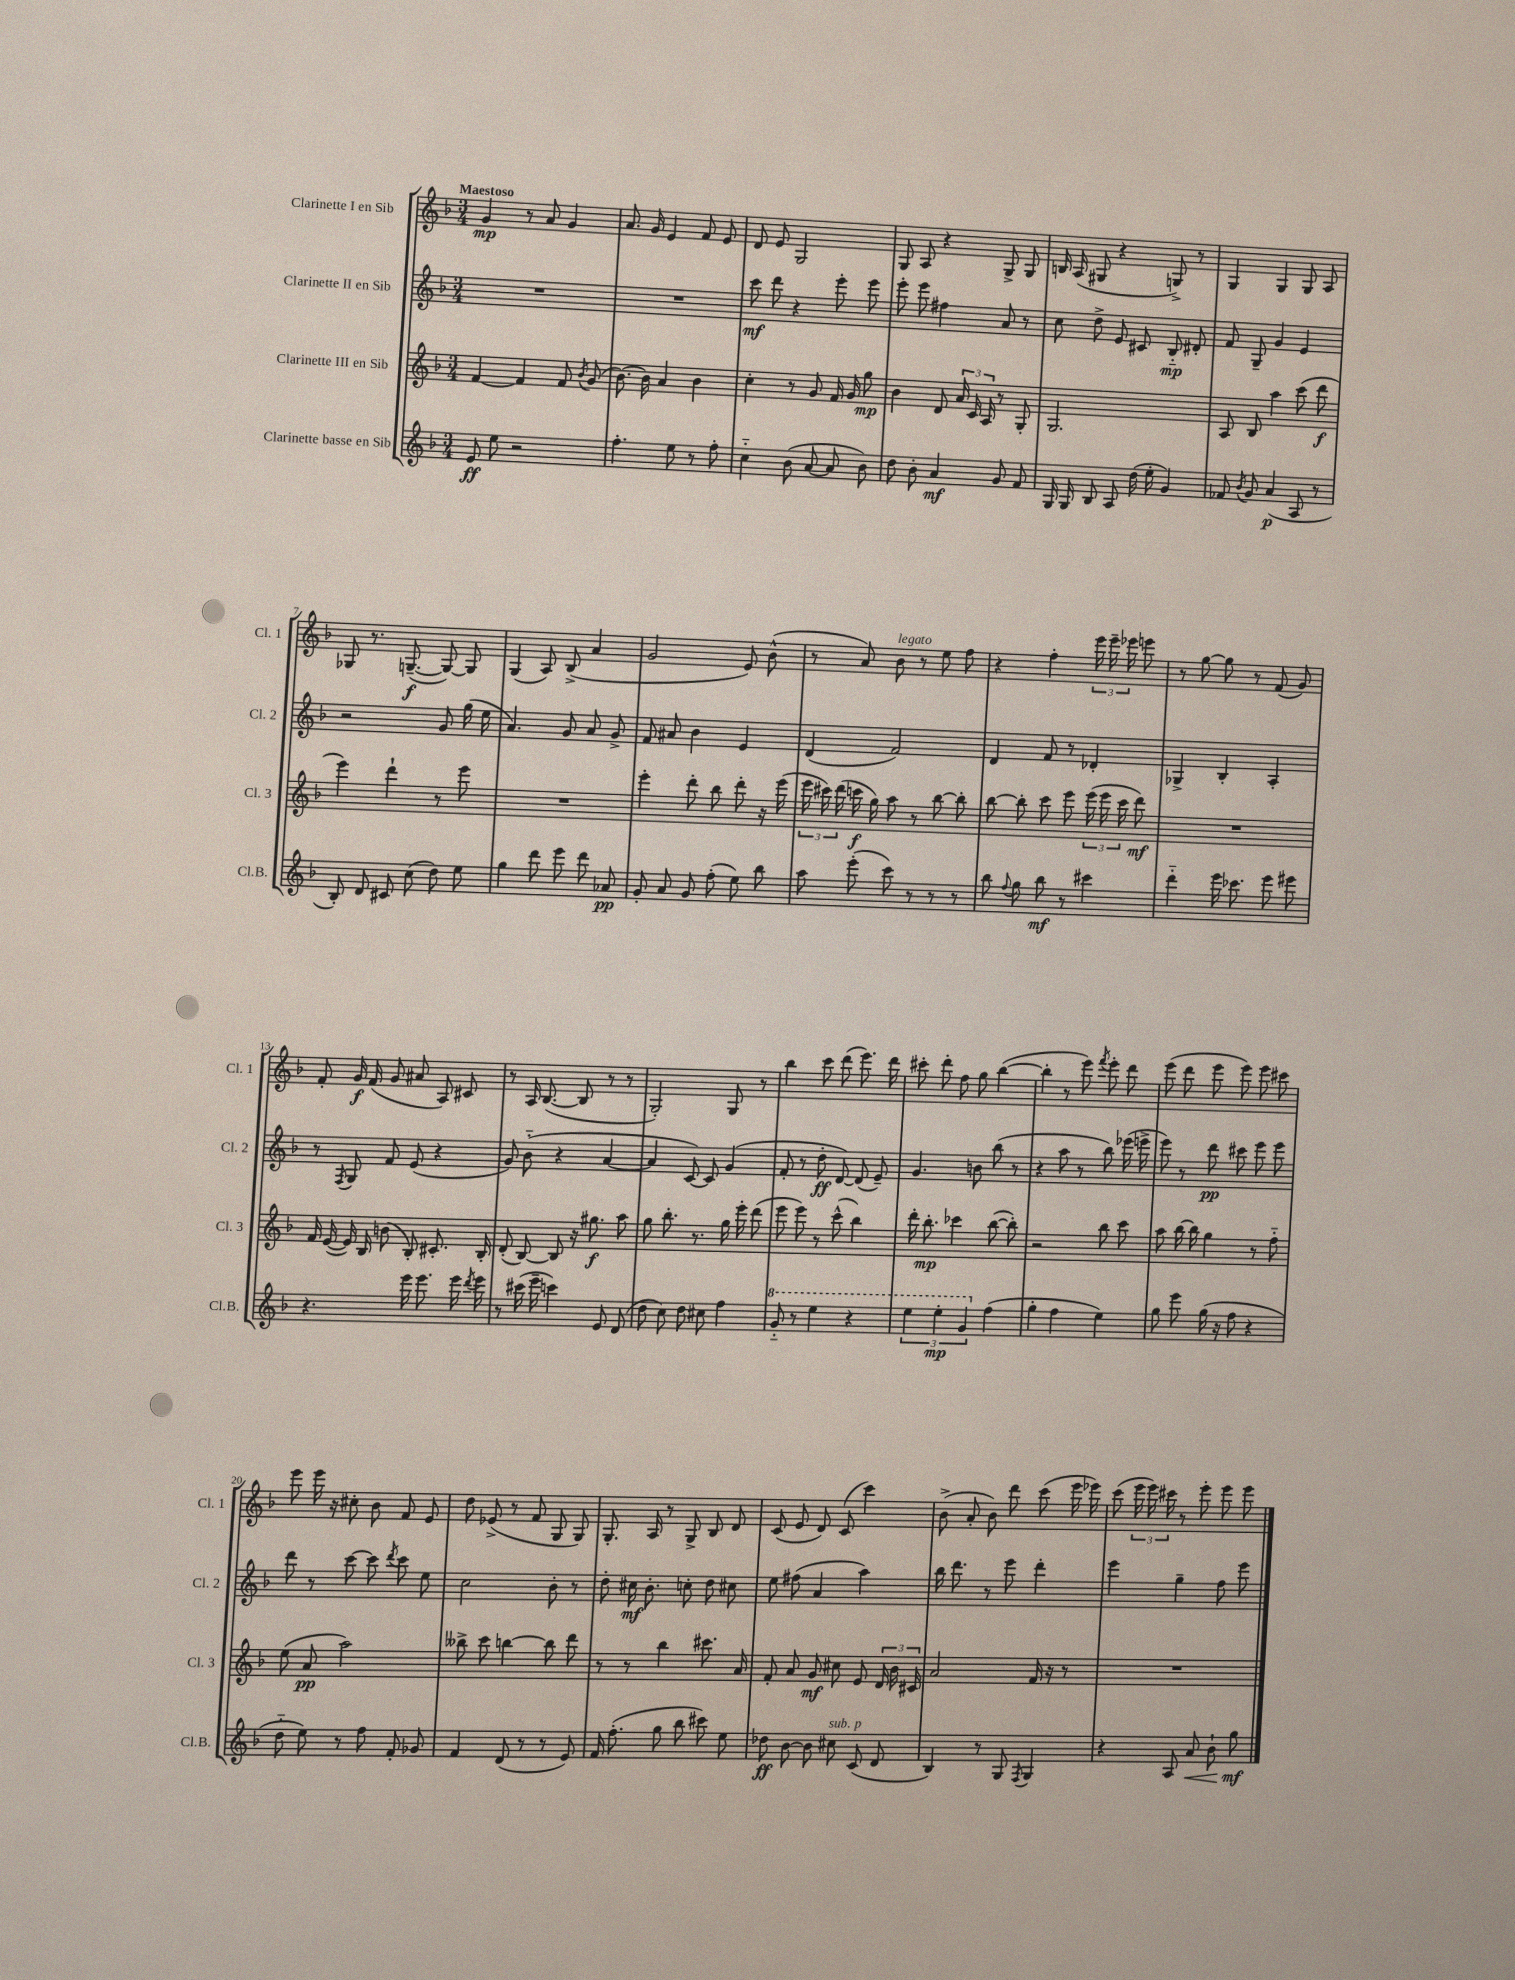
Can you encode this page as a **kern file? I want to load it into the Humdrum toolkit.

**kern	**kern	**kern	**kern
*staff4	*staff3	*staff2	*staff1
*clefG2	*clefG2	*clefG2	*clefG2
*k[b-]	*k[b-]	*k[b-]	*k[b-]
*M3/4	*M3/4	*M3/4	*M3/4
8e/	[4f/	2.r	4g/
8ee\	.	.	.
2r	4f/]	.	8r
.	.	.	8a/
.	8f/	.	4g/
.	8qb-/	.	.
.	(8g/	.	.
=	=	=	=
4.ff'\	[8.b-\)	2.r	8.a/
.	16b-\]	.	16g/
.	4a/	.	4e/
8ee\	.	.	.
8r	4b-\	.	8f/
8ff'\	.	.	8e/
=	=	=	=
4cc'~\	4cc'\	8ccc\	8d/
.	.	8ddd\	8e/
(8b-\	8r	4r	2G/
[8a/	8g/	.	.
8a/]	16f/	8eee'\	.
.	16g/	.	.
8b-\)	8gg\	8eee\	.
=	=	=	=
8dd\	4b-\	8eee'\	8G/
8b-'\	.	8eee\	8A/
4a/	8d/	4ff#\	4r
.	24a/	.	.
.	24c/	.	.
.	24A/	.	.
8g/	8r	8a/	8G^/
8f/	8G'/	8r	8G/
=	=	=	=
16G/	2.G/	8cc\	16B/
16G/	.	.	(16A/
8B-/	.	8dd^\	8G#/
8A/	.	8e/	4r
(16dd\	.	8c#/	.
16ee'\	.	.	.
4g/)	.	8B-'~/	8G^/)
.	.	8d#'/	8r
=	=	=	=
8f-/	8A/	8f/	4G/
8qb-/	.	.	.
8g/	8B-/	8G~/	.
(4a/	4aa\	4g/	4G/
8A/	(8ccc\	4e/	8G/
8r	8ddd\	.	8A/
=	=	=	=
8B-'/)	4eee\)	2r	8G-/
8d/	.	.	8.r
8c#/	4ddd`\	.	.
.	.	.	([8.G~/
(8cc\	.	.	.
8dd\)	8r	8g/	8G/_)
8ee\	8eee\	(16gg\	8G/]
.	.	16ee\	.
=	=	=	=
4gg\	2.r	4.a/)	(4G/
8ddd\	.	.	8A/)
8eee\	.	8g/	(8B-^/
8ddd\	.	8a/	4a/
8a-/	.	8g^/	.
=	=	=	=
8g'/	4eee'\	8f/	2g/
8a/	.	8a#/	.
8g/	8ddd'\	4b-\	.
(8ff'\	8bb-\	.	.
8ee\)	8ddd'\	4e/	8e/)
8bb-\	16r	.	(8b-^^\
.	(16eee\	.	.
=	=	=	=
8aa\	24eee\	(4d/	8r
.	24ccc#\)	.	.
.	(24ddd\	.	.
(8eee'\	16ccc\	.	8a/)
.	16gg\)	.	.
8ccc\)	8aa\	2f/)	8b-\
8r	8r	.	8r
8r	[8bb-\	.	8ee\
8r	8bb-'\]	.	8ff\
=	=	=	=
8bb-\	[8bb-\	4d/	4r
8qqff/	.	.	.
8gg\	8bb-'\]	.	.
8bb-\	8ccc\	8f/	4ff'\
8r	8eee\	8r	.
4ccc#\	(24eee\	4d-'/	24eee\
.	24eee\	.	24eee~\
.	24ccc\	.	24eee-\
.	8ddd\)	.	8eee\
=	=	=	=
4ddd'~\	2.r	4G-^/	8r
.	.	.	[8gg\
16eee\	.	4B-'/	8gg\]
8.ccc-\	.	.	.
.	.	.	8r
8eee\	.	4A'/	(8f/
8eee#\	.	.	8g/)
=	=	=	=
4.r	16f/	8r	8f'/
.	([16e/	.	.
.	.	8qF/	.
.	16e/])	8G/	16g/
.	16B-/	.	(16f/
.	(8b\	8f/	8g/
16eee\	8B-'/)	(8e/	8a#/
8.eee\	.	.	.
.	8.c#'/	4r	8A/)
16eee\	.	.	8c#/
8qddd/	.	.	.
16eee\	16B-'/	.	.
=	=	=	=
8r	(8d'/	8g/)	8r
(16ccc#\	[8B-/)	(8b-'~\	16A/
16eee~\	.	.	([8.B-/
4ccc\)	8B-/]	4r	.
.	16r	.	8B-/]
.	8.gg#\	.	.
8e/	.	[4a/	8r
(8d/	8aa\	.	8r
=	=	=	=
8dd\	8gg\	4a/]	2G'/)
8cc\)	8.bb-'\	.	.
8dd\	.	[8c/)	.
.	8.r	.	.
8cc#\	.	8c/]	.
4ff\	16gg\	(4g/	8G/
.	16eee'\	.	.
.	(8ddd\	.	8r
=	=	=	=
8gg'~/	8eee\	8f'/	4bb-\
8r	8eee\)	8r	.
4eee\	8r	8dd'\	8ccc\
.	(8ccc^^\	[8d/)	(8ddd\
4r	4bb-\)	(8d/]	8.eee\)
.	.	8e~/)	.
.	.	.	16ddd\
=	=	=	=
6eee\	16ddd'\	4.g/	8ccc#'\
.	8.bb-'\	.	.
.	.	.	8ddd'\
6eee'\	.	.	.
.	4ccc-\	.	8ff\
6gg/	.	.	.
.	.	8b\	8gg\
(4ff\	([8bb-\	(8bb-\	([4bb-\
.	8bb-'\])	8r	.
=	=	=	=
4gg'\	2r	4r	4bb-'\]
4ff\	.	8aa\	8r
.	.	8r	8eee\)
.	.	.	8qfff/
4ee\)	8bb-\	8bb-\)	8eee'\
.	8ccc\	(16eee-\	8ddd\
.	.	16eee^\	.
=	=	=	=
8gg\	8aa\	8eee\)	(8eee\
8eee\	[16bb-\	8r	8ddd\
.	16bb-\]	.	.
(16gg\	4gg\	8ddd\	8eee\
16r	.	.	.
8ff\	.	8ccc#\	8eee\)
4r	8r	8eee\	8eee\
.	8ff'~\	8eee\	8ccc#\
=	=	=	=
8dd'~\	(8ee\	8ddd\	8eee\
8ee\)	8a/	8r	16eee\
.	.	.	16r
8r	2aa\)	[8ccc\	8cc#'\
8ff\	.	8ccc\]	8b-\
.	.	8qddd/	.
8f'/	.	8ccc\	8f/
8g-/	.	8ee\	8e/
=	=	=	=
4f/	8bb--^\	2cc\	8dd\
.	8ccc\	.	(8e-^/
(8d/	[4bb\	.	8r
8r	.	.	8f/
8r	8bb\]	8b-'\	8G/
8e/)	8ddd\	8r	8G/)
=	=	=	=
16f/	8r	8dd'\	8.G'/
(8.ff'\	.	.	.
.	8r	16cc#\	.
.	.	8.b-'\	16A/
8gg\	4bb-\	.	8r
8bb-\	.	8cc'\	8G^/
8ccc#\)	8.ccc#\	8dd\	8B-/
8ee\	.	8cc#\	8d/
.	16a/	.	.
=	=	=	=
8dd-\	8f'/	8ee\	(8c/
[8b-\	8a/	(8ff#\	8e/
8b-\]	8g/	4a/	8d/)
8cc#\	8cc#\	.	(8c/
(8c/	8e/	4aa\)	4ccc\)
8d/	24d/	.	.
.	24b-\	.	.
.	24c#/	.	.
=	=	=	=
4B-/)	2a/	16bb-\	(8b-^\
.	.	8.ddd\	.
.	.	.	8a'/
8r	.	8r	8b-\)
8G/	.	8eee\	8ddd\
8qF/	.	.	.
4G/	16f/	4ddd'\	(8ccc\
.	16r	.	.
.	8r	.	16eee\
.	.	.	16eee-\)
=	=	=	=
4r	2.r	4eee\	(8ccc\
.	.	.	24eee\
.	.	.	24eee\)
.	.	.	24ccc#\
8A/	.	4gg~\	8r
8a/	.	.	8eee'\
8b-`\	.	8ff\	8eee\
8gg\	.	8eee\	8eee\
==	==	==	==
*-	*-	*-	*-
